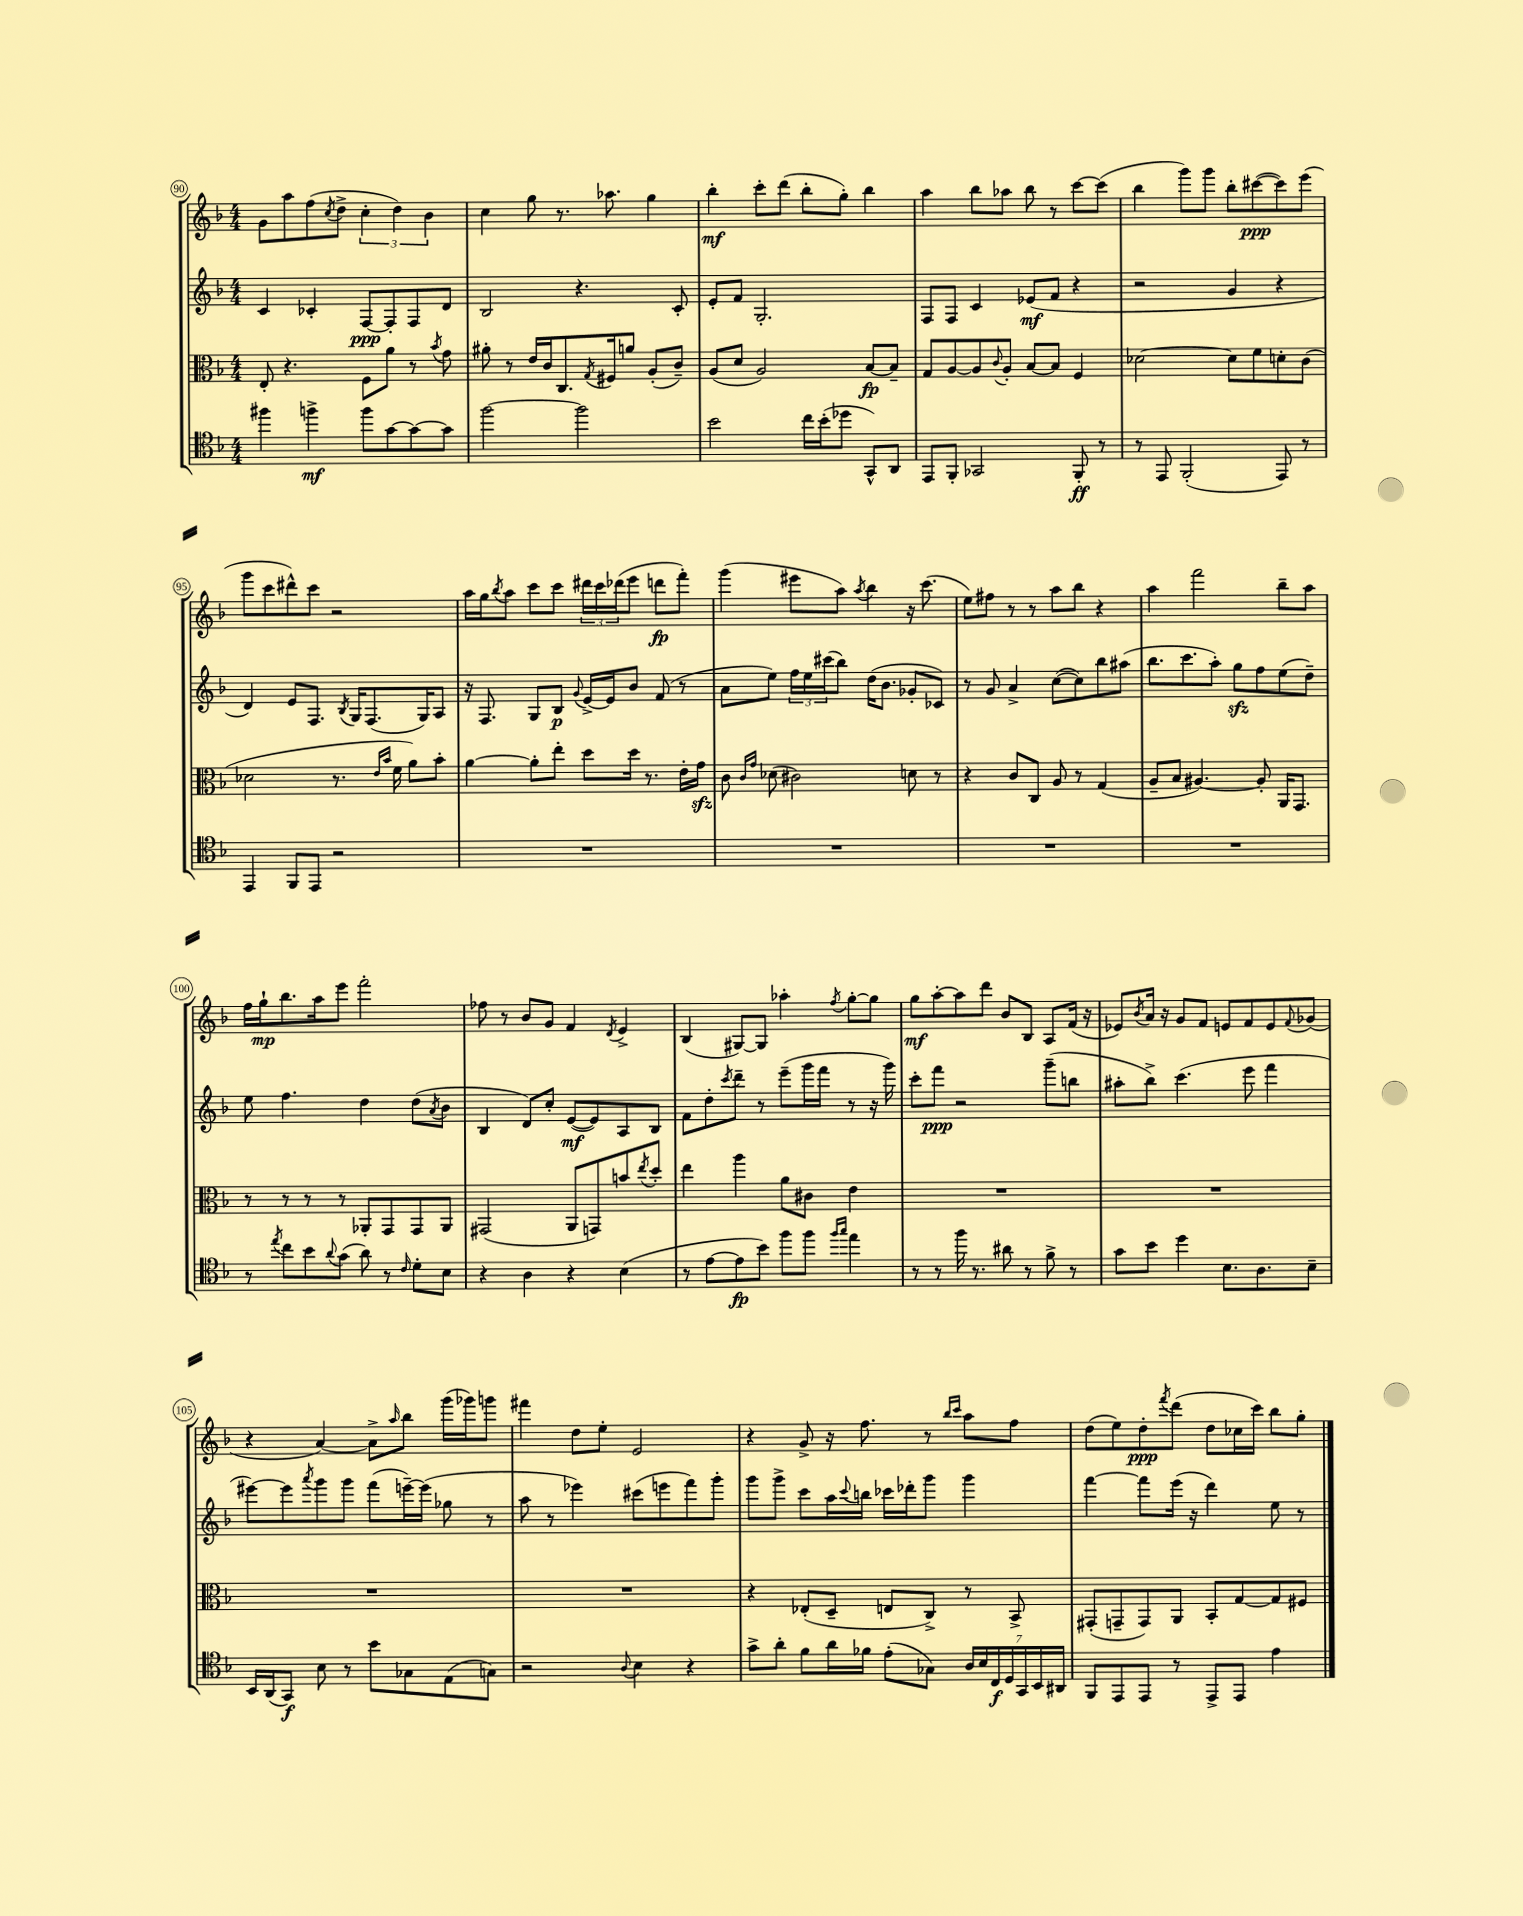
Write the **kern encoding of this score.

**kern	**kern	**kern	**kern
*staff4	*staff3	*staff2	*staff1
*clefC4	*clefC3	*clefG2	*clefG2
*k[b-]	*k[b-]	*k[b-]	*k[b-]
*M4/4	*M4/4	*M4/4	*M4/4
4ff#	8E'	4c	8g
.	4.r	.	8aa
4ff^	.	4c-'	(8ff
.	.	.	8qcc
.	.	.	8dd^
8ff	8F	[8F	6cc'
[8g	8a	8F']	.
.	.	.	6dd)
8g_	8r	8F	.
.	.	.	6b-
.	8qb-	.	.
8g]	8g	8d	.
=	=	=	=
[2ff	8a#'	2B-	4cc
.	8r	.	.
.	16e	.	8gg
.	16c	.	.
.	8.C	.	8.r
2ff]	.	4.r	.
.	8qG	.	.
.	16F#	.	8.aa-
.	8a	.	.
.	(8A'	.	4gg
.	8c~)	8c'	.
=	=	=	=
2b-	(8A	8e'	4bb-'
.	8d	8f	.
.	2A)	2.G'	8ccc'
.	.	.	(8ddd
16cc	.	.	8bb-'
(16b-'	.	.	.
8dd-	.	.	8gg')
8GG^^)	[8B-	.	4bb-
8AA	8B-~]	.	.
=	=	=	=
8EE	8G	8F	4aa
8FF'	[8A	8F	.
2GG-	8A]	4c	8bb-
.	8qqc	.	.
.	8A'	.	8aa-
.	[8B-	(8e-	8bb-
.	8B-]	8f	8r
8FF'	4F	4r	[8ccc
8r	.	.	(8ccc]
=	=	=	=
8r	[2d-	2r	4bb-
8EE	.	.	.
(2FF'	.	.	8ggg)
.	.	.	8ggg
.	8d-]	4g	8bb-'
.	8f	.	([8ccc#
8EE)	8d'	4r	8ccc#])
8r	(8c	.	(8eee
=	=	=	=
4EE	2d-	4d)	8ggg
.	.	.	8ccc
8FF	.	8e	8ddd#^^)
8EE	.	8.F	8ccc
2r	8.r	.	2r
.	.	8qB-	.
.	.	16G	.
.	.	(8.F	.
.	16qqe	.	.
.	16qqb-	.	.
.	16f	.	.
.	8a)	.	.
.	.	16G)	.
.	8b-'	8A	.
=	=	=	=
1r	[4a	16r	16aa
.	.	8.F	16gg
.	.	.	8qbb-
.	.	.	8aa
.	8a']	8G	8ccc
.	8ee'	8B-	8ccc
.	.	8qqg	.
.	8dd	[16e^	24ddd#
.	.	.	24ccc
.	.	16e]	.
.	.	.	(24ddd-
.	16dd	8b-	8eee
.	8.r	.	.
.	.	(8f	8ddd
.	16e'	8r	8fff')
.	16g	.	.
=	=	=	=
1r	8c	8a	(4ggg
.	16qqc	.	.
.	16qqg	.	.
.	(8d-	8ee)	.
.	2c#)	24ff	8eee#
.	.	24ee	.
.	.	(24ccc#	.
.	.	8bb-)	8aa)
.	.	.	8qaa
.	.	(16dd	4bb-
.	.	8.b-	.
.	8d	8g-'	16r
.	.	.	(8.ccc
.	8r	8c-)	.
=	=	=	=
1r	4r	8r	8ee)
.	.	8g	8ff#
.	8c	4a^	8r
.	8C	.	8r
.	8A	([8cc	8aa
.	8r	8cc])	8bb-
.	(4G	8bb-	4r
.	.	(8aa#	.
=	=	=	=
1r	8A~	8.bb-	4aa
.	8B-	.	.
.	.	8.ccc	.
.	[4.A#)	.	2fff
.	.	8aa')	.
.	.	8gg	.
.	8A#']	8ff	.
.	16AA	(8ee	8bb-~
.	8.GG	.	.
.	.	8dd~)	8aa
=	=	=	=
8r	8r	8ee	16ff
.	.	.	16gg`
8qee	.	.	.
8cc	8r	4.ff	8.bb-
8b-	8r	.	.
.	.	.	16aa
8qqa	.	.	.
(8g	8r	.	8eee
8a)	8AA-'	4dd	2fff'
8r	8GG	.	.
16qqc	.	.	.
8d'	8GG	(8dd	.
.	.	8qa	.
8B-	8AA-	8b-	.
=	=	=	=
4r	(2GG#	4B-	8ff-
.	.	.	8r
4A	.	8d)	8b-
.	.	8cc'	8g
4r	8AA	([8e	4f
.	8GG)	8e])	.
.	.	.	8qd
(4B-	8b	8A	4e^
.	8qee	.	.
.	8dd'	8B-	.
=	=	=	=
8r	4ee	8f	(4B-
[8e	.	8dd'	.
.	.	8qccc	.
8e]	4aa	8ddd~	[8G#)
8b-)	.	8r	8G#]
8ff	8a	(8eee~	4aa-'
8ff	8c#	16ggg	.
.	.	16fff	.
16qqff	.	.	.
16qqgg	.	.	8qff
4ee	4e	8r	[8gg'
.	.	16r	8gg]
.	.	16ggg)	.
=	=	=	=
8r	1r	8ccc'	8gg
8r	.	8fff	[8aa'
16ff	.	2r	8aa]
8.r	.	.	.
.	.	.	8ddd
8a#	.	.	8b-
8r	.	.	8B-
8f^	.	(8ggg~	8A
8r	.	8bb	(16f
.	.	.	16r
=	=	=	=
8g	1r	8aa#'	8e-)
.	.	.	8qb-
8b-	.	8bb-^)	16a
.	.	.	16r
4dd	.	(4.ccc	8g
.	.	.	8f
8.B-	.	.	8e
.	.	8eee	8f
8.A	.	.	.
.	.	4fff	8e
.	.	.	8qqf
8B-~	.	.	(8g-
=	=	=	=
16BB-	1r	[8eee#)	4r
(16AA	.	.	.
8GG)	.	8eee#]	.
.	.	8qaaa	.
8B-	.	8ggg	[4a)
8r	.	8ggg	.
8b-	.	(8fff	8a^]
.	.	.	16qqaa
8G-	.	[16eee~)	8bb-
.	.	(16eee]	.
(8E	.	8gg-	(16ggg
.	.	.	16ggg-)
8G)	.	8r	8ggg
=	=	=	=
2r	1r	8aa	4fff#
.	.	8r	.
.	.	4eee-)	8dd
.	.	.	8ee'
8qqA	.	.	.
4B-	.	(8ccc#	2e
.	.	8eee	.
4r	.	8fff)	.
.	.	8ggg'	.
=	=	=	=
8g^	4r	8ggg	4r
8a'	.	8ggg^	.
8f	(8E-'	8ccc	8g^
16a	8D~	16aa	16r
.	.	8qqccc	.
16f-	.	16bb	8.ff
(8e'	8E	16ccc-	.
.	.	16ddd-'	.
8G-)	8C^)	8ggg	8r
.	.	.	16qqbb-
.	.	.	16qqccc
28A	8r	4ggg	8aa
28B-	.	.	.
28C	.	.	.
28D	.	.	.
.	8BB-^	.	8ff
28GG	.	.	.
28BB-	.	.	.
28AA#	.	.	.
=	=	=	=
8FF	(8GG#'	[4fff	(8dd
8EE	8GG~	.	8ee)
8EE	8GG)	8fff]	8dd'
.	.	.	8qfff
8r	8AA	(16eee	(8ddd
.	.	16r	.
8EE^	8BB-'	4ddd)	8dd
8EE	[8G	.	16cc-
.	.	.	16ccc)
4e	8G]	8ee	8bb-
.	8F#	8r	8gg'
==	==	==	==
*-	*-	*-	*-
